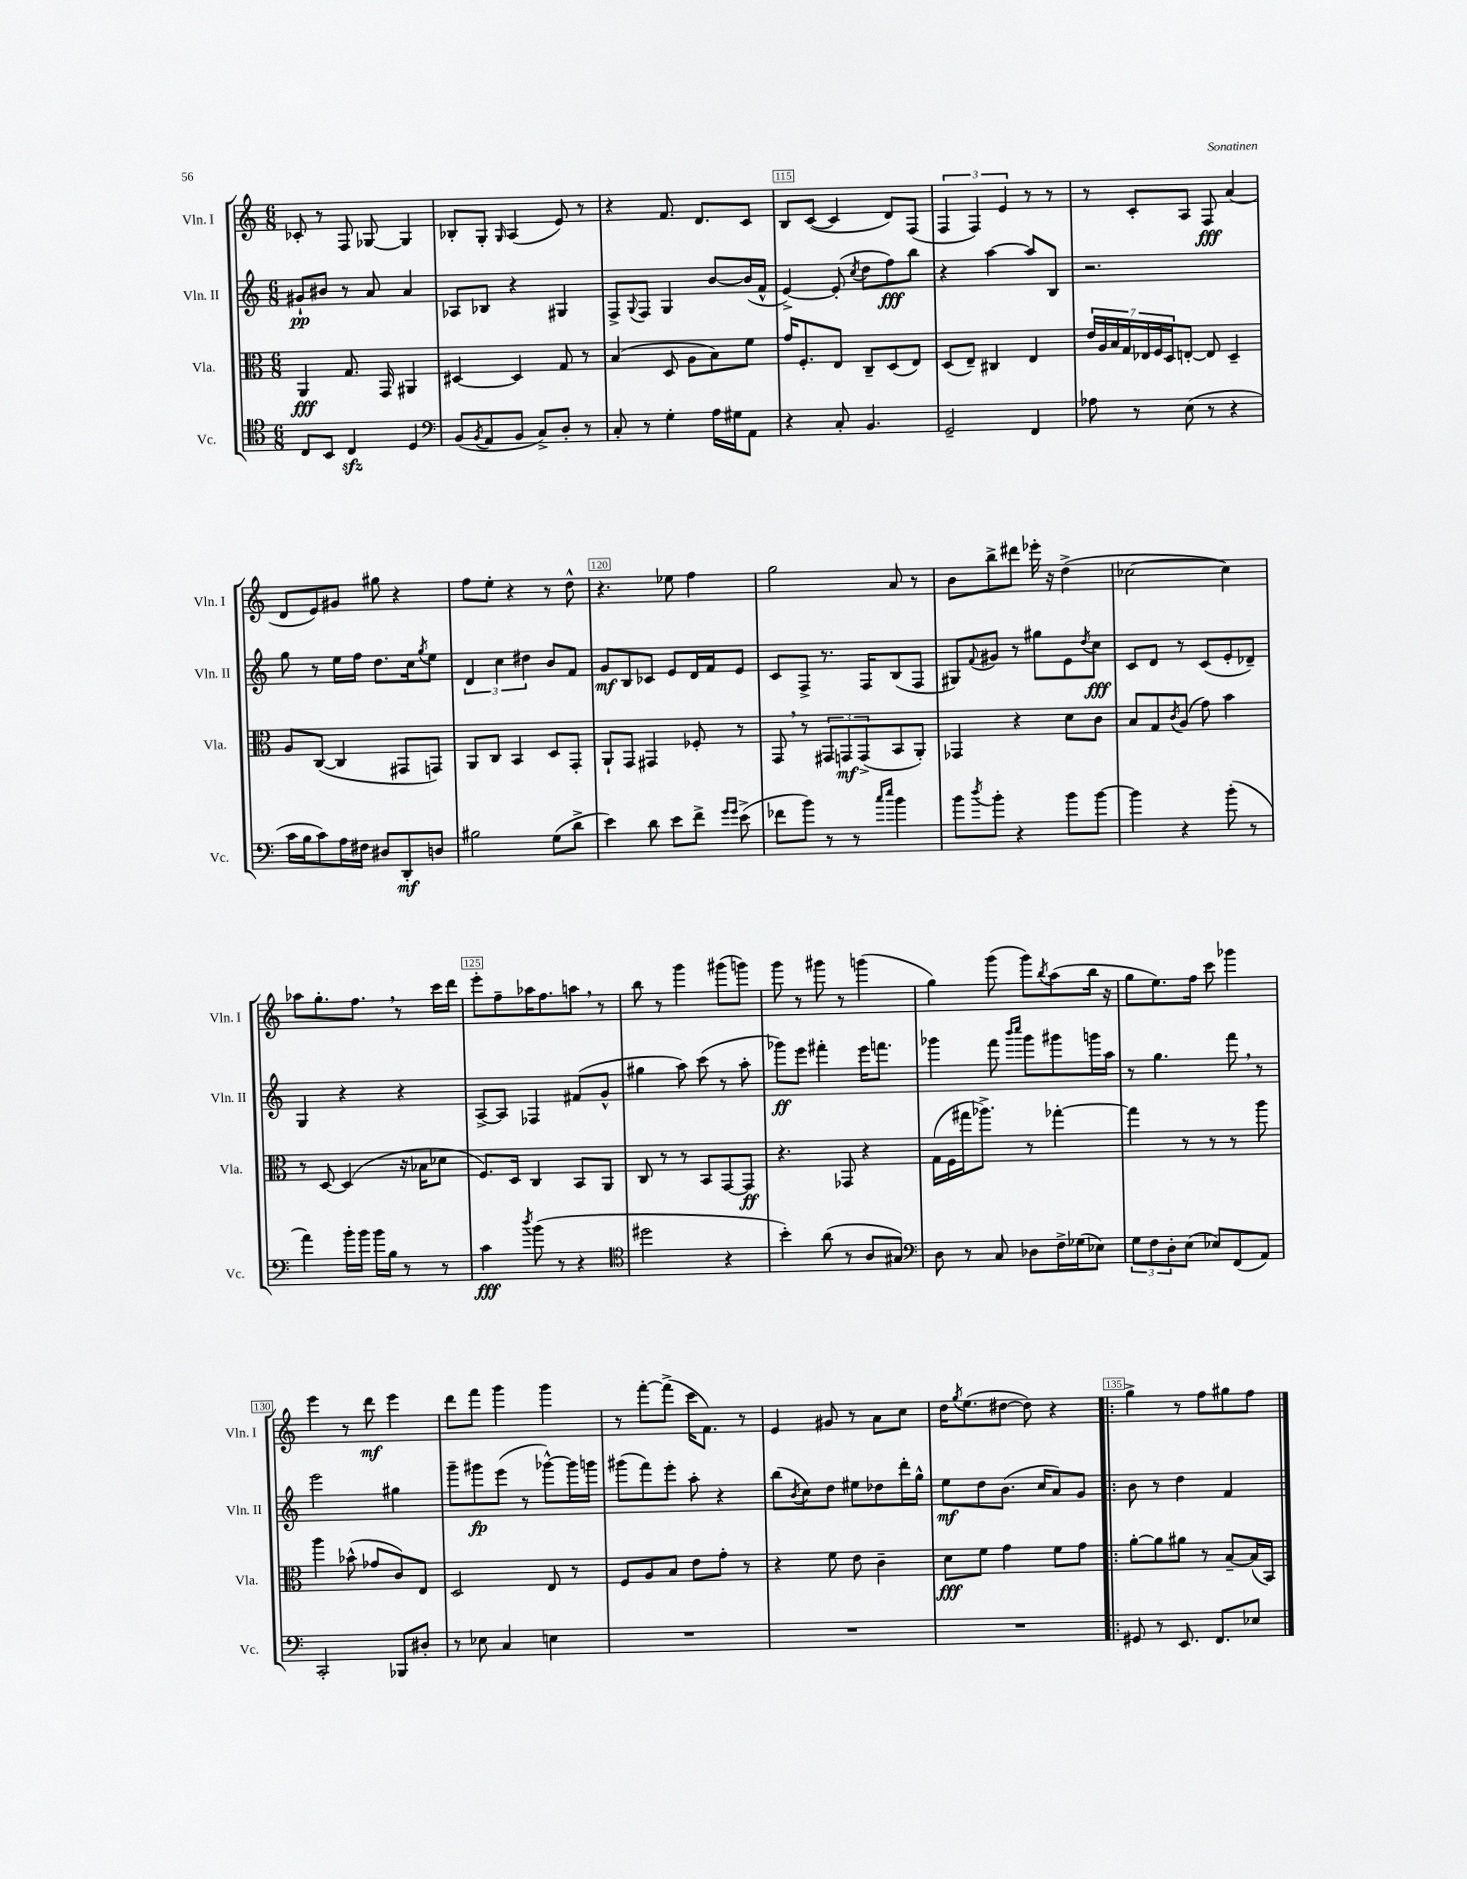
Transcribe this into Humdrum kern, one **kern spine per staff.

**kern	**dynam	**kern	**dynam	**kern	**dynam	**kern	**dynam
*part4	*part4	*part3	*part3	*part2	*part2	*part1	*part1
*staff4	*staff4	*staff3	*staff3	*staff2	*staff2	*staff1	*staff1
*I"Vc.	*	*I"Vla.	*	*I"Vln. II	*	*I"Vln. I	*
*I'Vc.	*	*I'Vla.	*	*I'Vln. II	*	*I'Vln. I	*
*clefC4	*	*clefC3	*	*clefG2	*	*clefG2	*
*k[]	*	*k[]	*	*k[]	*	*k[]	*
*M6/8	*	*M6/8	*	*M6/8	*	*M6/8	*
=112	=112	=112	=112	=112	=112	=112	=112
8C/L	.	4AA/	fff	8g#X`/L	pp	8c-X'/	.
8BB/J	.	.	.	8b#X/J	.	8r	.
4Czz/	.	8.G/	.	8r	.	8F/	.
.	.	.	.	8a/	.	[8G-X/	.
.	.	16GG/	.	.	.	.	.
4D/	.	4AA#X/	.	4a/	.	4G-/]	.
=113	=113	=113	=113	=113	=113	=113	=113
*clefF4	*	*	*	*	*	*	*
(8BB/L	.	[4D#X/	.	8A-X/L	.	8B-X'/L	.
8qBB/	.	.	.	.	.	.	.
8AA/	.	.	.	8B-X/J	.	8G'/J	.
.	.	.	.	.	.	16qqG/	.
8BB/J	.	4D#/]	.	4r	.	(4A/	.
8C^/L)	.	.	.	.	.	.	.
8D'/J	.	8G/	.	4G#X/	.	8e/)	.
8r	.	8r	.	.	.	8r	.
=114	=114	=114	=114	=114	=114	=114	=114
8C'/	.	(4B/	.	8F^/L	.	4r	.
.	.	.	.	8qqG/	.	.	.
8r	.	.	.	8F/J	.	.	.
4G'\	.	8D/	.	4G/	.	8.f/	.
.	.	8A\L	.	.	.	.	.
.	.	.	.	.	.	8.d/L	.
16A\LL	.	8B\)	.	[8b/L	.	.	.
16G#X\J	.	.	.	.	.	.	.
8AA\J	.	8f\J	.	(16b/L]	.	8c/J	.
.	.	.	.	16f^^/JJ	.	.	.
=115	=115	=115	=115	=115	=115	=115	=115
4r	.	16g/KL	.	[4e^/)	.	8B/L	.
.	.	8.F'/	.	.	.	.	.
.	.	.	.	.	.	([8c/J	.
8C'/	.	8E/J	.	(8e'/]	.	4c/]	.
.	.	.	.	8qcc/	.	.	.
4.BB/	.	8C~/L	.	8dd\L	.	.	.
.	.	(8D/	.	8ff\)	fff	8d/L)	.
.	.	8E/J)	.	8bb\J	.	(8F/J	.
=116	=116	=116	=116	=116	=116	=116	=116
2GG~/	.	(8D/L	.	4r	.	6F/	.
.	.	8E~/J)	.	.	.	.	.
.	.	.	.	.	.	6F/)	.
.	.	4C#X/	.	[4aa\	.	.	.
.	.	.	.	.	.	6e/	.
4FF/	.	4E/	.	8aa/L]	.	8r	.
.	.	.	.	8B/J	.	8r	.
=117	=117	=117	=117	=117	=117	=117	=117
8A-X\	.	28e/LL	.	2.r	.	8r	.
.	.	28A/	.	.	.	.	.
.	.	28B/	.	.	.	.	.
.	.	28G/	.	.	.	.	.
8r	.	.	.	.	.	8c'/L	.
.	.	28E-X/	.	.	.	.	.
.	.	28F/	.	.	.	.	.
.	.	28D/J	.	.	.	.	.
(8E\	.	[8En'/J	.	.	.	8A/J	.
8r	.	8E/]	.	.	.	8F/	fff
4r	.	4D~/	.	.	.	(4a/	.
!!LO:LB:g=z
=118	=118	=118	=118	=118	=118	=118	=118
16c\LL	.	8A/L	.	8gg\	.	8d/L	.
16B\J	.	.	.	.	.	.	.
8c\)	.	([8C/J	.	8r	.	8e/)	.
16A\L	.	4C/]	.	16ee\LL	.	8g#X/J	.
16F#X\JJ	.	.	.	16ff\JJ	.	.	.
8D#X/L	.	.	.	8.dd\L	.	8gg#X\	.
8DD'/	mf	8GG#X/L	.	.	.	4r	.
.	.	.	.	16cc\k	.	.	.
.	.	.	.	8qgg/	.	.	.
8Dn/J	.	8GGn/J)	.	8ee\J	.	.	.
=119	=119	=119	=119	=119	=119	=119	=119
2B#X\	.	8AA/L	.	6d/	.	8ff\L	.
.	.	8C/J	.	.	.	8ee'\J	.
.	.	.	.	6cc\	.	.	.
.	.	4BB/	.	.	.	4r	.
.	.	.	.	6dd#X\	.	.	.
(8G\L	.	8D/L	.	8b/L	.	8r	.
8d^\J	.	8GG'/J	.	8f/J	.	8dd^^\	.
=120	=120	=120	=120	=120	=120	=120	=120
4e\)	.	8AA`/L	.	8g/L	mf	4.r	.
.	.	8GG/J	.	8B/	.	.	.
8d\	.	4GG#X/	.	8c-X/J	.	.	.
8e\L	.	.	.	8e/L	.	8ee-X\	.
8f^\J	.	8F-X'/	.	16d/L	.	4ff\	.
.	.	.	.	16f/J	.	.	.
16qqg/LL	.	.	.	.	.	.	.
16qqg/JJ	.	.	.	.	.	.	.
(8e^\	.	8r	.	8e/J	.	.	.
=121	=121	=121	=121	=121	=121	=121	=121
8f-X\L	.	8GG,/	.	8c/L	.	2gg\	.
8b\J)	.	8r	.	8F^/J	.	.	.
8r	.	12GG#X/L	.	8.r	.	.	.
.	.	12GGn/	mf	.	.	.	.
8r	.	.	.	.	.	.	.
.	.	(12GG^/	.	.	.	.	.
.	.	.	.	16F/KL	.	.	.
16qqcc/LL	.	.	.	.	.	.	.
16qqee/JJ	.	.	.	.	.	.	.
4b\	.	8BB/	.	(8B/	.	8a/	.
.	.	8AA'/J)	.	8F/J	.	8r	.
=122	=122	=122	=122	=122	=122	=122	=122
8b\L	.	4GG-X/	.	8G#X/L)	.	8b\L	.
8qdd/	.	.	.	8qqf/	.	.	.
8b'\J	.	.	.	8g#X/J	.	8bb^\	.
4r	.	4r	.	8r	.	8ddd#X\J	.
.	.	.	.	8gg#X\L	.	16eee-X'\	.
.	.	.	.	.	.	16r	.
8b\L	.	8d\L	.	8e\	.	(4dd^\	.
.	.	.	.	8qdd/	.	.	.
[8b\J	.	8c\J	.	8cc\J	fff	.	.
=123	=123	=123	=123	=123	=123	=123	=123
4b\]	.	8B/L	.	8c/L	.	[2cc-X\	.
.	.	8G/	.	8d/J	.	.	.
.	.	8qc/	.	.	.	.	.
4r	.	(8A/J	.	8r	.	.	.
.	.	8g\)	.	(8c/L	.	.	.
(8b'\	.	4b\	.	8e'/	.	4cc-\])	.
8r	.	.	.	8d-X~/J)	.	.	.
!!LO:LB:g=z
=124	=124	=124	=124	=124	=124	=124	=124
4a\)	.	8r	.	4G/	.	8aa-X\L	.
.	.	[8D/	.	.	.	8.gg'\	.
16b'\LL	.	(4D/]	.	4r	.	.	.
16b\JJ	.	.	.	.	.	8.ff,\J	.
16b\LL	.	.	.	.	.	.	.
16B\JJ	.	.	.	.	.	.	.
8r	.	16r	.	4r	.	8r	.
.	.	16B-X\KL	.	.	.	.	.
8r	.	8d-X\J	.	.	.	16ccc\LL	.
.	.	.	.	.	.	16ddd\JJ	.
=125	=125	=125	=125	=125	=125	=125	=125
4c\	fff	8.F/L)	.	[8A^/L	.	8eee'\L	.
.	.	.	.	8A/J]	.	8ff~\	.
.	.	16D/Jk	.	.	.	.	.
8qdd/	.	.	.	.	.	.	.
(8b\	.	4C/	.	4F-X/	.	16aa-X\K	.
.	.	.	.	.	.	8.ff\	.
8r	.	.	.	.	.	.	.
4r	.	8BB/L	.	(8f#X/L	.	8aan,\J	.
.	.	8AA/J	.	8g^^/J	.	8r	.
=126	=126	=126	=126	=126	=126	=126	=126
*clefC4	*	*	*	*	*	*	*
2dd#X\	.	8C/	.	4gg#X\	.	8bb\	.
.	.	8r	.	.	.	8r	.
.	.	8r	.	8aa\)	.	4ggg\	.
.	.	8BB/L	.	(8ccc\	.	.	.
4r	.	[8GG/	.	8r	.	(8ggg#X\L	.
.	.	8GG/J]	ff	8aa'\	.	8gggn\J)	.
=127	=127	=127	=127	=127	=127	=127	=127
4b'\)	.	4.r	.	8ggg-X\L)	ff	8ggg\	.
.	.	.	.	8eee\J	.	8r	.
(8a\	.	.	.	4fff#X'\	.	8ggg#X\	.
8r	.	8GG-X/	.	.	.	8r	.
8A/L	.	4r	.	16eee\KL	.	(4gggn\	.
.	.	.	.	8.fffn\J	.	.	.
8G#X/J)	.	.	.	.	.	.	.
=128	=128	=128	=128	=128	=128	=128	=128
*clefF4	*	*	*	*	*	*	*
8D\	.	(16G\LL	.	4ggg-X\	.	4gg\)	.
.	.	16F\	.	.	.	.	.
8r	.	16gg#X\J	.	.	.	.	.
.	.	8.aa-X^\J)	.	.	.	.	.
8C/	.	.	.	8fff\	.	(8ggg\	.
.	.	.	.	16qqbbb/LL	.	.	.
.	.	.	.	16qqcccc/JJ	.	.	.
8D-X\L	.	8r	.	8ggg-\L	.	8ggg\L)	.
.	.	.	.	.	.	8qbb/	.
16F^\L	.	[4gg-X'\	.	8ggg#X\	.	(8aa\	.
(16G-X\J	.	.	.	.	.	.	.
8E-X\J)	.	.	.	16gggn\L	.	16bb\Jk	.
.	.	.	.	16aa\JJ	.	16r	.
=129	=129	=129	=129	=129	=129	=129	=129
12G\L	.	4gg-\]	.	8r	.	8gg\L	.
12F\	.	.	.	.	.	.	.
.	.	.	.	4.gg\	.	8.ee\)	.
12D'\	.	.	.	.	.	.	.
(8E\J	.	8r	.	.	.	.	.
.	.	.	.	.	.	16ff\Jk	.
8E-X/L)	.	8r	.	.	.	8ccc\	.
(8FF/	.	8r	.	8fff,\	.	4ggg-X\	.
8AA/J)	.	8aa\	.	8r	.	.	.
!!LO:LB:g=z
=130	=130	=130	=130	=130	=130	=130	=130
2CC'/	.	4aa\	.	2eee\	.	4eee\	.
.	.	(8b-X^^\	.	.	.	8r	.
.	.	8g-X/L	.	.	.	8ddd\	mf
8BBB-X/L	.	8c/)	.	4gg#X\	.	4eee\	.
8D#X'/J	.	8E/J	.	.	.	.	.
=131	=131	=131	=131	=131	=131	=131	=131
8r	.	2D/	.	8ggg~\L	.	8ddd\L	.
8E-X\	.	.	.	8ggg#X\	fp	8fff\J	.
4C/	.	.	.	(8eee\J	.	4ggg\	.
.	.	.	.	8r	.	.	.
4En\	.	8E/	.	[8ggg-X^^\L)	.	4ggg\	.
.	.	8r	.	16ggg-\L]	.	.	.
.	.	.	.	16gggn\JJ	.	.	.
=132	=132	=132	=132	=132	=132	=132	=132
2.r	.	8F/L	.	(8ggg#X\L	.	8r	.
.	.	8A/	.	8fff\)	.	[8fff'\L	.
.	.	8B/J	.	8eee'\J	.	(8fff^\J]	.
.	.	8e\L	.	8aa'\	.	16ccc\KL	.
.	.	.	.	.	.	8.f\J)	.
.	.	8g'\J	.	4r	.	.	.
.	.	8r	.	.	.	8r	.
=133	=133	=133	=133	=133	=133	=133	=133
2.r	.	4r	.	(8bb\L	.	4e/	.
.	.	.	.	8qb/	.	.	.
.	.	.	.	8cc\)	.	.	.
.	.	8f\	.	8dd\J	.	8g#X/	.
.	.	8e\	.	8ee#X\L	.	8r	.
.	.	4c~\	.	8dd-X\	.	8a\L	.
.	.	.	.	16ddd'\L	.	8cc\J	.
.	.	.	.	16gg^^\JJ	.	.	.
=134	=134	=134	=134	=134	=134	=134	=134
2.r	.	8d\L	fff	8ee\L	mf	16dd\KL	.
.	.	.	.	.	.	8qgg/	.
.	.	.	.	.	.	(8.ee\	.
.	.	8f\J	.	8dd\	.	.	.
.	.	4g\	.	(8.b\J	.	[8dd#X\J	.
.	.	.	.	.	.	8dd#\])	.
.	.	.	.	16cc/KL	.	.	.
.	.	8f\L	.	8a/)	.	4r	.
.	.	8g\J	.	8g/J	.	.	.
=135!|:	=135!|:	=135!|:	=135!|:	=135!|:	=135!|:	=135!|:	=135!|:
8GG#X/	.	[8a'\L	.	8b\	.	4gg^\	.
8r	.	8a\]	.	8r	.	.	.
8.EE/	.	8a#X\J	.	4dd\	.	8r	.
.	.	8r	.	.	.	8ff\L	.
8.FF/L	.	.	.	.	.	.	.
.	.	[8B~/L	.	4f/	.	8gg#X\	.
8E-X/J	.	(16B/L]	.	.	.	8ff\J	.
.	.	16BB/JJ)	.	.	.	.	.
==	==	==	==	==	==	==	==
*-	*-	*-	*-	*-	*-	*-	*-
